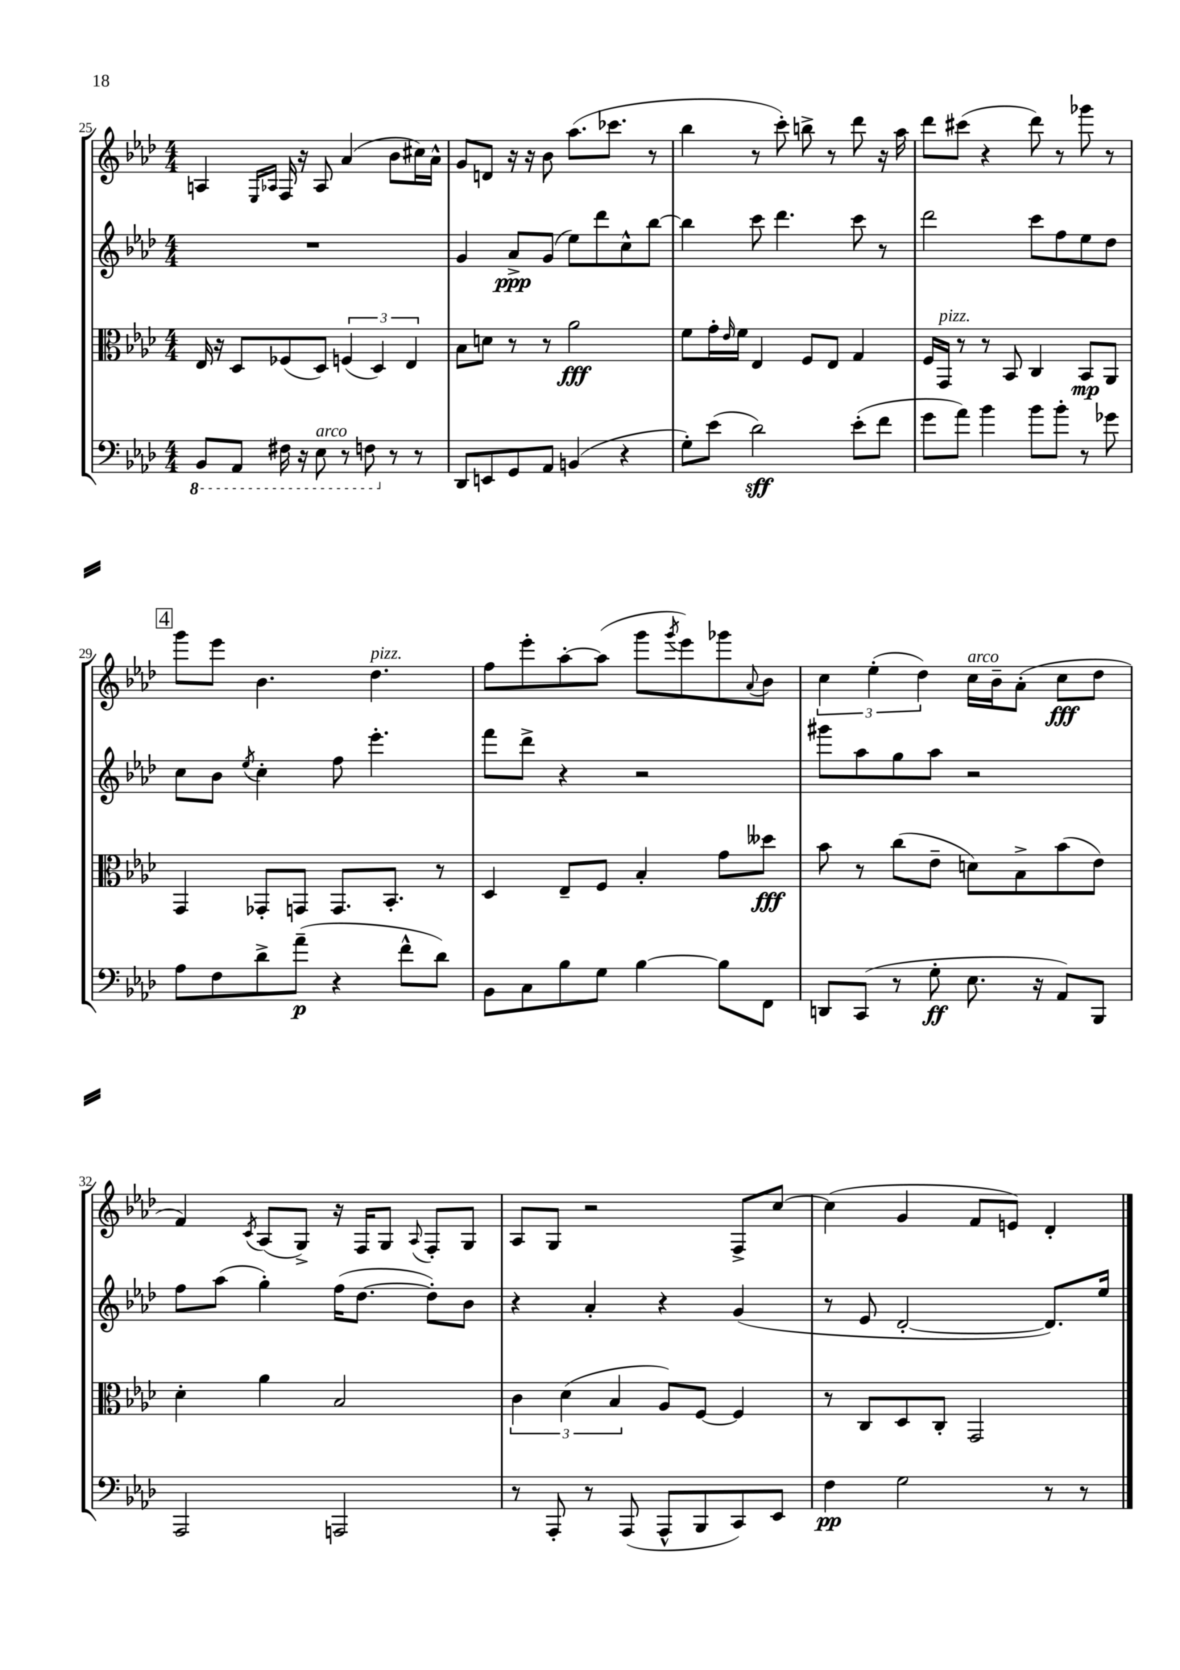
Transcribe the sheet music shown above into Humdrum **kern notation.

**kern	**kern	**kern	**kern
*staff4	*staff3	*staff2	*staff1
*clefF4	*clefC3	*clefG2	*clefG2
*k[b-e-a-d-]	*k[b-e-a-d-]	*k[b-e-a-d-]	*k[b-e-a-d-]
*M4/4	*M4/4	*M4/4	*M4/4
8BBB-	16E-	1r	4A
.	16r	.	.
8AAA-	8D-	.	.
.	.	.	16qqE-
.	.	.	16qqA-
16FF#	(8F-	.	16F
16r	.	.	16r
8EE-	8D-)	.	8A-
8r	(6F	.	(4a-
8FF	.	.	.
.	6D-)	.	.
8r	.	.	8b-
.	6E-	.	.
8r	.	.	16cc#)
.	.	.	16a-^^
=	=	=	=
8DD-	8B-	4g	8g
8EE	8d	.	8d
8GG	8r	8a-^	16r
.	.	.	16r
8AA-	8r	(8g	8b-
(4BB	2a-	8ee-)	(8.aa-
.	.	8ddd-	.
.	.	.	8.ccc-
4r	.	8cc^^	.
.	.	[8bb-	8r
=	=	=	=
8G')	8f	4bb-]	4bb-
(8e-	16g'	.	.
.	16qqe-	.	.
.	16f	.	.
2d-)	4E-	8ccc	8r
.	.	4.ddd-	8ccc')
.	8F	.	8bb^
.	8E-	.	8r
(8e-'	4G	8ccc	8ddd-
8f	.	8r	16r
.	.	.	16aa-
=	=	=	=
8g	16F	2ddd-	8ddd-
.	16GG	.	.
8a-)	8r	.	(8ccc#
4b-	8r	.	4r
.	8BB-	.	.
8b-	4C	8ccc	8ddd-)
8b-'	.	8ff	8r
8r	8BB-	8ee-	8ggg-
8g-	8AA-	8dd-	8r
=	=	=	=
8A-	4GG	8cc	8ggg
8F	.	8b-	8eee-
.	.	8qee-	.
8d-^	8GG-'	4cc'	4.b-
(8a-~	8GG	.	.
4r	8.GG	8ff	.
.	.	4.eee-'	4.dd-
.	8.BB-'	.	.
8f^^	.	.	.
8d-)	8r	.	.
=	=	=	=
8BB-	4D-	8fff	8ff
8C	.	8ddd-^	8eee-'
8B-	8E-~	4r	[8aa-'
8G	8F	.	(8aa-]
[4B-	4B-'	2r	8ggg
.	.	.	8qggg
.	.	.	8eee-)
8B-]	8g	.	8ggg-
.	.	.	8qqa-
8FF	8dd--	.	8b-
=	=	=	=
8DD	8b-	8ggg#	6cc
(8CC	8r	8aa-	.
.	.	.	(6ee-'
8r	(8cc	8gg	.
.	.	.	6dd-)
8G'	8e-~	8aa-	.
8.E-	8d)	2r	16cc
.	.	.	16b-~
.	8B-^	.	(8a-'
16r	.	.	.
8AA-)	(8b-	.	8cc
8BBB-	8e-)	.	8dd-
=	=	=	=
2AAA-	4d-'	8ff	4f)
.	.	(8aa-	.
.	.	.	8qc
.	4a-	4gg')	(8A-
.	.	.	8G^)
2AAA	2B-	(16ff	16r
.	.	[8.dd-	16F
.	.	.	8G
.	.	.	8qqA-
.	.	8dd-'])	8F'
.	.	8b-	8G
=	=	=	=
8r	6c	4r	8A-
8AAA-'	.	.	8G
.	(6d-	.	.
8r	.	4a-'	2r
.	6B-	.	.
(8AAA-	.	.	.
8AAA-^^	8A-)	4r	.
8BBB-	[8F	.	.
8CC)	4F]	(4g	8F^
8EE-	.	.	[8cc
=	=	=	=
4F	8r	8r	(4cc]
.	8C	8e-	.
2G	8D-	[2d-'	4g
.	8C'	.	.
.	2GG	.	8f
.	.	.	8e)
8r	.	8.d-])	4d-'
8r	.	.	.
.	.	16ee-	.
==	==	==	==
*-	*-	*-	*-
